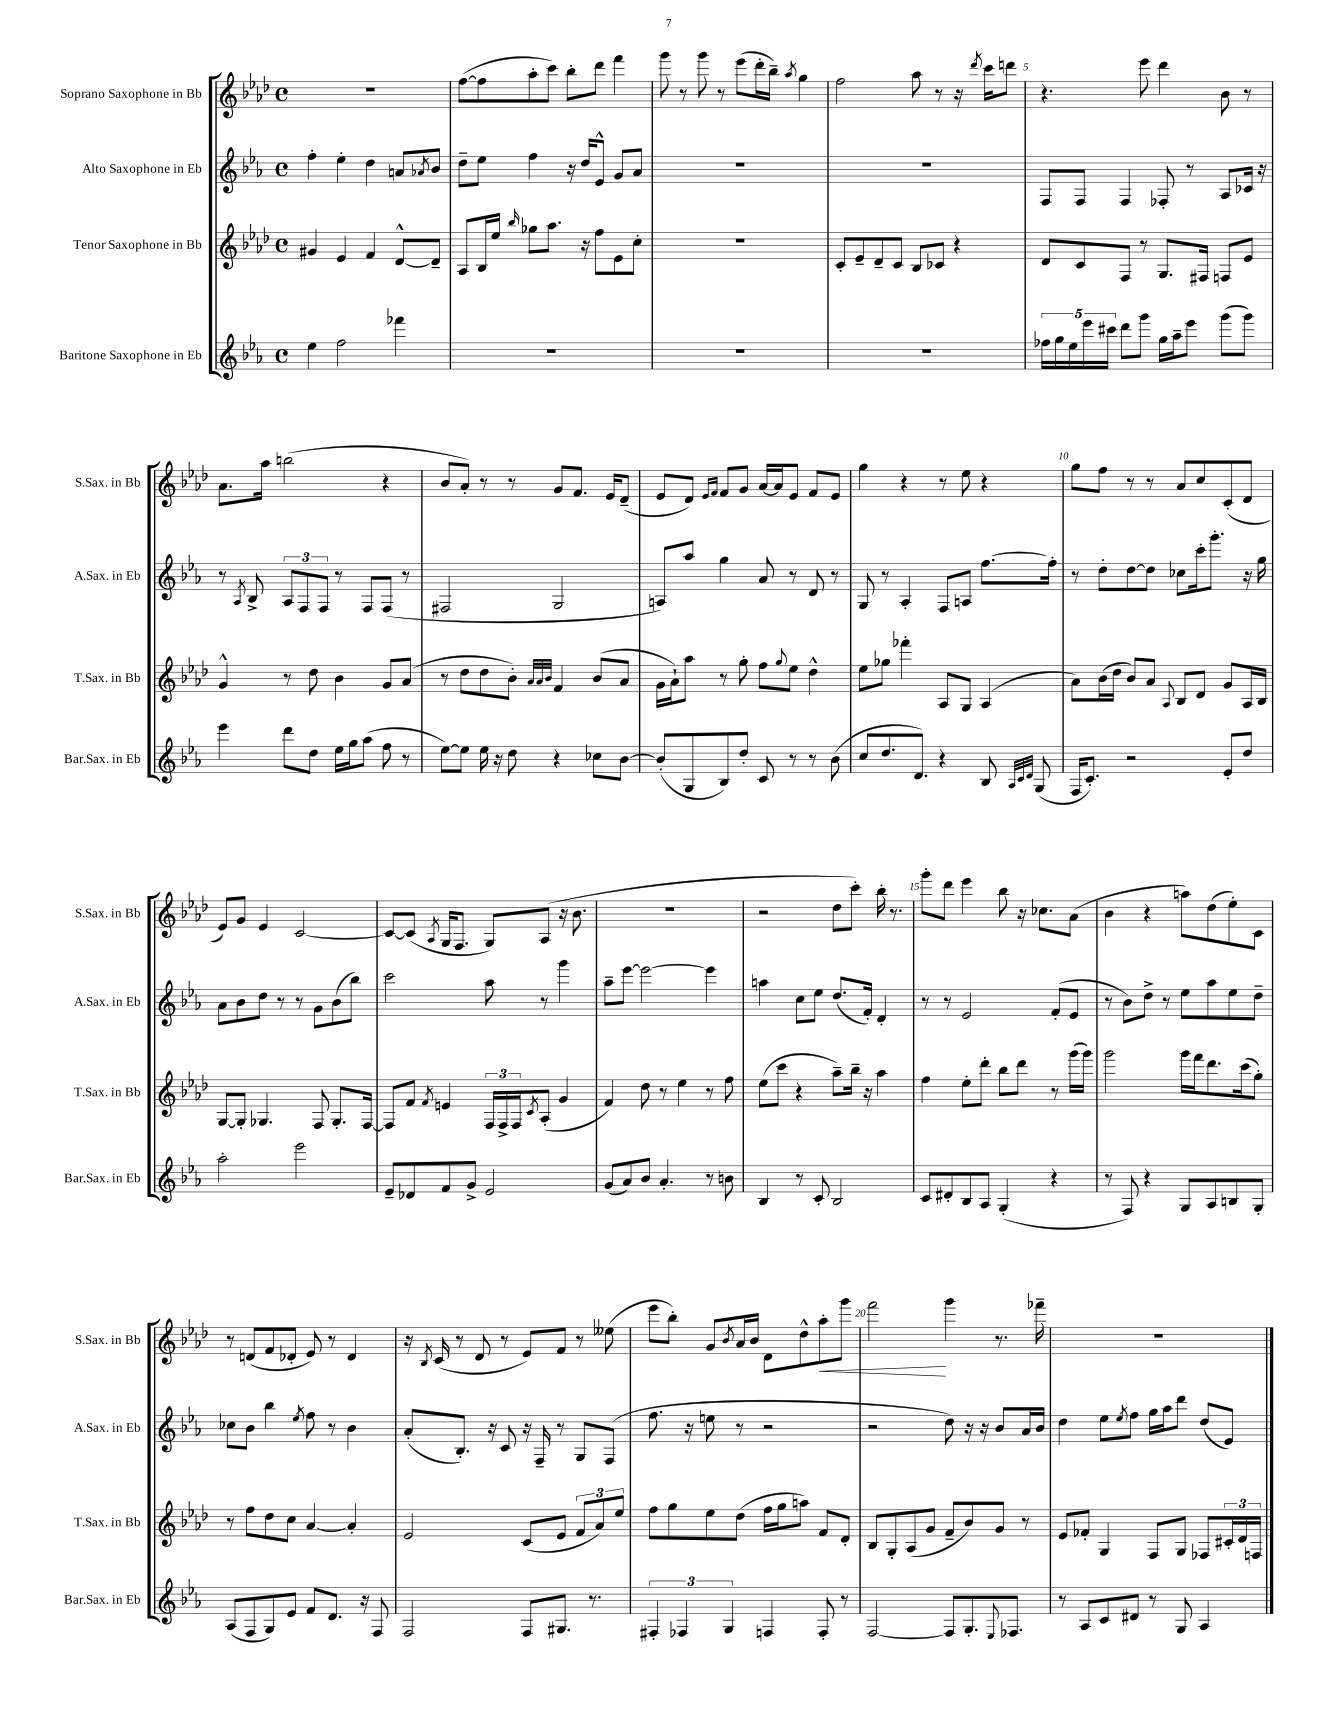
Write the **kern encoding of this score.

**kern	**kern	**kern	**kern
*staff4	*staff3	*staff2	*staff1
*clefG2	*clefG2	*clefG2	*clefG2
*k[b-e-a-]	*k[b-e-a-d-]	*k[b-e-a-]	*k[b-e-a-d-]
*M4/4	*M4/4	*M4/4	*M4/4
*met(c)	*met(c)	*met(c)	*met(c)
4ee-	4g#	4ff'	1r
2ff	4e-	4ee-'	.
.	4f	4dd	.
4fff-	[8d-^^	8a	.
.	.	8qa-	.
.	8d-~]	8b-	.
=	=	=	=
1r	8A-	8dd~	([8ff
.	16B-	8ee-	8ff]
.	16ee-	.	.
.	16qqbb-	.	.
.	8gg-	4ff	8aa-'
.	8.aa-	.	8ccc)
.	.	16r	8bb-'
.	16r	16dd	.
.	8ff	8e-^^	8ddd-
.	8e-	8g	4fff
.	8cc'	8a-	.
=	=	=	=
1r	1r	1r	8ggg
.	.	.	8r
.	.	.	8ggg
.	.	.	8r
.	.	.	(8eee-
.	.	.	16ddd-'
.	.	.	16bb-~)
.	.	.	8qaa-
.	.	.	4gg
=	=	=	=
1r	8c'	1r	2ff
.	8e-~	.	.
.	8d-~	.	.
.	8c	.	.
.	8B-	.	8aa-
.	8c-	.	8r
.	4r	.	16r
.	.	.	8qddd-
.	.	.	16ccc
.	.	.	8ddd
=	=	=	=
20ff-	8d-	8F	4.r
20gg	.	.	.
20ee-	.	.	.
.	8c	8F	.
20eee-	.	.	.
20ccc#	.	.	.
8ddd	8F	4F	.
8ggg	8r	.	8eee-
16gg	8.G	8F-'	4ddd-
16aa-~	.	.	.
8eee-	.	8r	.
.	16F#	.	.
(8ggg	8F	8A-	8b-
8ggg)	8e-	16c-	8r
.	.	16r	.
=	=	=	=
4eee-	4g^^	8r	8.a-
.	.	8qA-	.
.	.	8B-^	.
.	.	.	16aa-
8ddd	8r	12A-	(2bb
.	.	12F	.
8dd	8dd-	.	.
.	.	12F	.
16ee-	4b-	8r	.
16gg	.	.	.
(8aa-	.	8F	.
8ff	8g	(8F	4r
8r	(8a-	8r	.
=	=	=	=
[8ee-)	8r	2F#	8b-
8ee-]	8dd-	.	8a-')
16ee-	8dd-	.	8r
16r	.	.	.
8dd	8b-')	.	8r
.	32qqa-	.	.
.	32qqa-	.	.
.	32qqb-	.	.
4r	4f	2G	8g
.	.	.	8.f
8cc-	(8b-	.	.
.	.	.	16e-
[8b-	8a-	.	(8d-~
=	=	=	=
(8b-']	16g	8A)	8e-
.	16a-`)	.	.
8G	8aa-	8aa-	8d-)
.	.	.	16qqe-
.	.	.	16qqf
8B-)	8r	4gg	8f
8dd'	8gg'	.	8g
8c	8ff	8a-	[16a-
.	.	.	16a-]
.	8qqgg	.	.
8r	8ee-	8r	8e-
8r	4dd-^^	8d	8f
(8b-	.	8r	8e-
=	=	=	=
8cc	8ee-	8G	4gg
8.dd	8gg-	8r	.
.	4fff-'	4A-'	4r
8.d)	.	.	.
4r	8A-	8F	8r
.	8G	8A	8ee-
8B-	(4A-	[8.ff	4r
32qqA-	.	.	.
32qqc	.	.	.
32qqd	.	.	.
(8G	.	.	.
.	.	16ff']	.
=	=	=	=
16F	8a-)	8r	8gg
8.c')	.	.	.
.	(16b-	8dd'	8ff
.	16dd-	.	.
2r	8b-)	[8dd	8r
.	8a-	8dd]	8r
.	8qqA-	.	.
.	8B-	8cc-	8a-
.	8d-	16ccc'	8cc
.	.	8.ggg'	.
8e-'	8g	.	(8c'
8dd	16A-	16r	8d-
.	16B-	16gg	.
=	=	=	=
2aa-'	[8G	8a-	8e-)
.	8G']	8b-	8g
.	4.G-	8dd	4e-
.	.	8r	.
2eee-	.	8r	[2c
.	8F	8g	.
.	8.G-'	(8b-	.
.	.	8bb-)	.
.	[16F	.	.
=	=	=	=
8e-~	8F]	2ccc	8c_
8d-	8f	.	(8c]
.	8qf	.	8qA-
8f	4e	.	16G
.	.	.	8.F
8g^	.	.	.
2e-	24F	8aa-	8G)
.	24F^	.	.
.	24F	.	.
.	8qc	.	.
.	(8A-'	8r	(8A-
.	4g	4ggg	16r
.	.	.	8.b-
=	=	=	=
(8g	4f)	8aa-~	1r
8a-)	.	[8eee-	.
8b-	8dd-	2eee-_	.
4.a-'	8r	.	.
.	4ee-	.	.
8r	8r	4eee-]	.
8b	8ff	.	.
=	=	=	=
4B-	(8ee-	4aa	2r
.	8ccc	.	.
8r	4r	8cc	.
8c'	.	8ee-	.
2B-	8aa-~)	(8.dd	8dd-
.	16bb-~	.	8ccc')
.	16r	16f')	.
.	4aa-	4d'	16bb-'
.	.	.	8.r
=	=	=	=
8c	4ff	8r	8ggg'
8d#'	.	8r	8ddd-
8B-	8ee-'	2e-	4eee-
8A-	8ddd-'	.	.
(4G'	8bb-	.	8bb-
.	8ddd-	.	16r
.	.	.	8.cc-
4r	8r	(8f'	.
.	(16ggg	8e-	(8a-
.	16ggg)	.	.
=	=	=	=
8r	2ggg	8r	4b-
8F)	.	8b-)	.
4r	.	8dd^	4r
.	.	8r	.
8G	16ggg	8ee-	8aa)
.	16fff	.	.
8A-	8.ddd-	8aa-	(8dd-
8B	.	8ee-	8ee-')
.	(16ccc	.	.
8G'	8gg')	8dd~	8c
=	=	=	=
(8A-	8r	8cc-	8r
8F	8ff	8b-	(8d
8G)	8dd-	4bb-	8f
8e-	8cc	.	8d-'
.	.	8qee-	.
8f	[4a-	8ff	8e-)
8.d	.	8r	8r
.	4a-']	4b-	4d-
16r	.	.	.
8F	.	.	.
=	=	=	=
2F	2e-	(8a-'	16r
.	.	.	8qB-
.	.	.	(16c
.	.	8.B-')	8r
.	.	.	8d-
.	.	16r	.
.	.	8c	8r
8F	(8c	16r	8e-)
.	.	16F~	.
8.G#	8e-	8r	8f
.	12f	8G	8r
8.r	.	.	.
.	12a-)	.	.
.	.	(8F	(8ee--
.	12ee-	.	.
=	=	=	=
6F#'	8ff	8.ff	8eee-
.	8gg	.	8bb-')
6F-	.	.	.
.	.	16r	.
.	8ee-	8ee	8g
6G	.	.	.
.	.	.	8qb-
.	(8dd-	8r	16a-
.	.	.	16b-
4F	16ff	2r	8d-
.	16gg	.	.
.	8aa)	.	8dd-^^
8F'	8f	.	8aa-'
8r	8d-'	.	8ggg
=	=	=	=
[2F	8B-	2r	2fff
.	8G'	.	.
.	(8A-	.	.
.	8g	.	.
8F]	8f~	8dd)	4ggg
8.G'	8b-)	16r	.
.	.	16r	.
.	8g	8b-	8.r
8qqE-	.	.	.
8.F-	.	.	.
.	8r	16a-	.
.	.	16b-	16fff-~
=	=	=	=
8r	8e-	4dd	1r
8A-	8f-'	.	.
8c	4G	8ee-	.
.	.	8qee-	.
8d#	.	8ff	.
8r	8F	16gg	.
.	.	16aa-	.
8G	8G	8ddd	.
4A-	8F-	(8dd	.
.	24c#'	8e-)	.
.	24d-	.	.
.	24F	.	.
==	==	==	==
*-	*-	*-	*-
